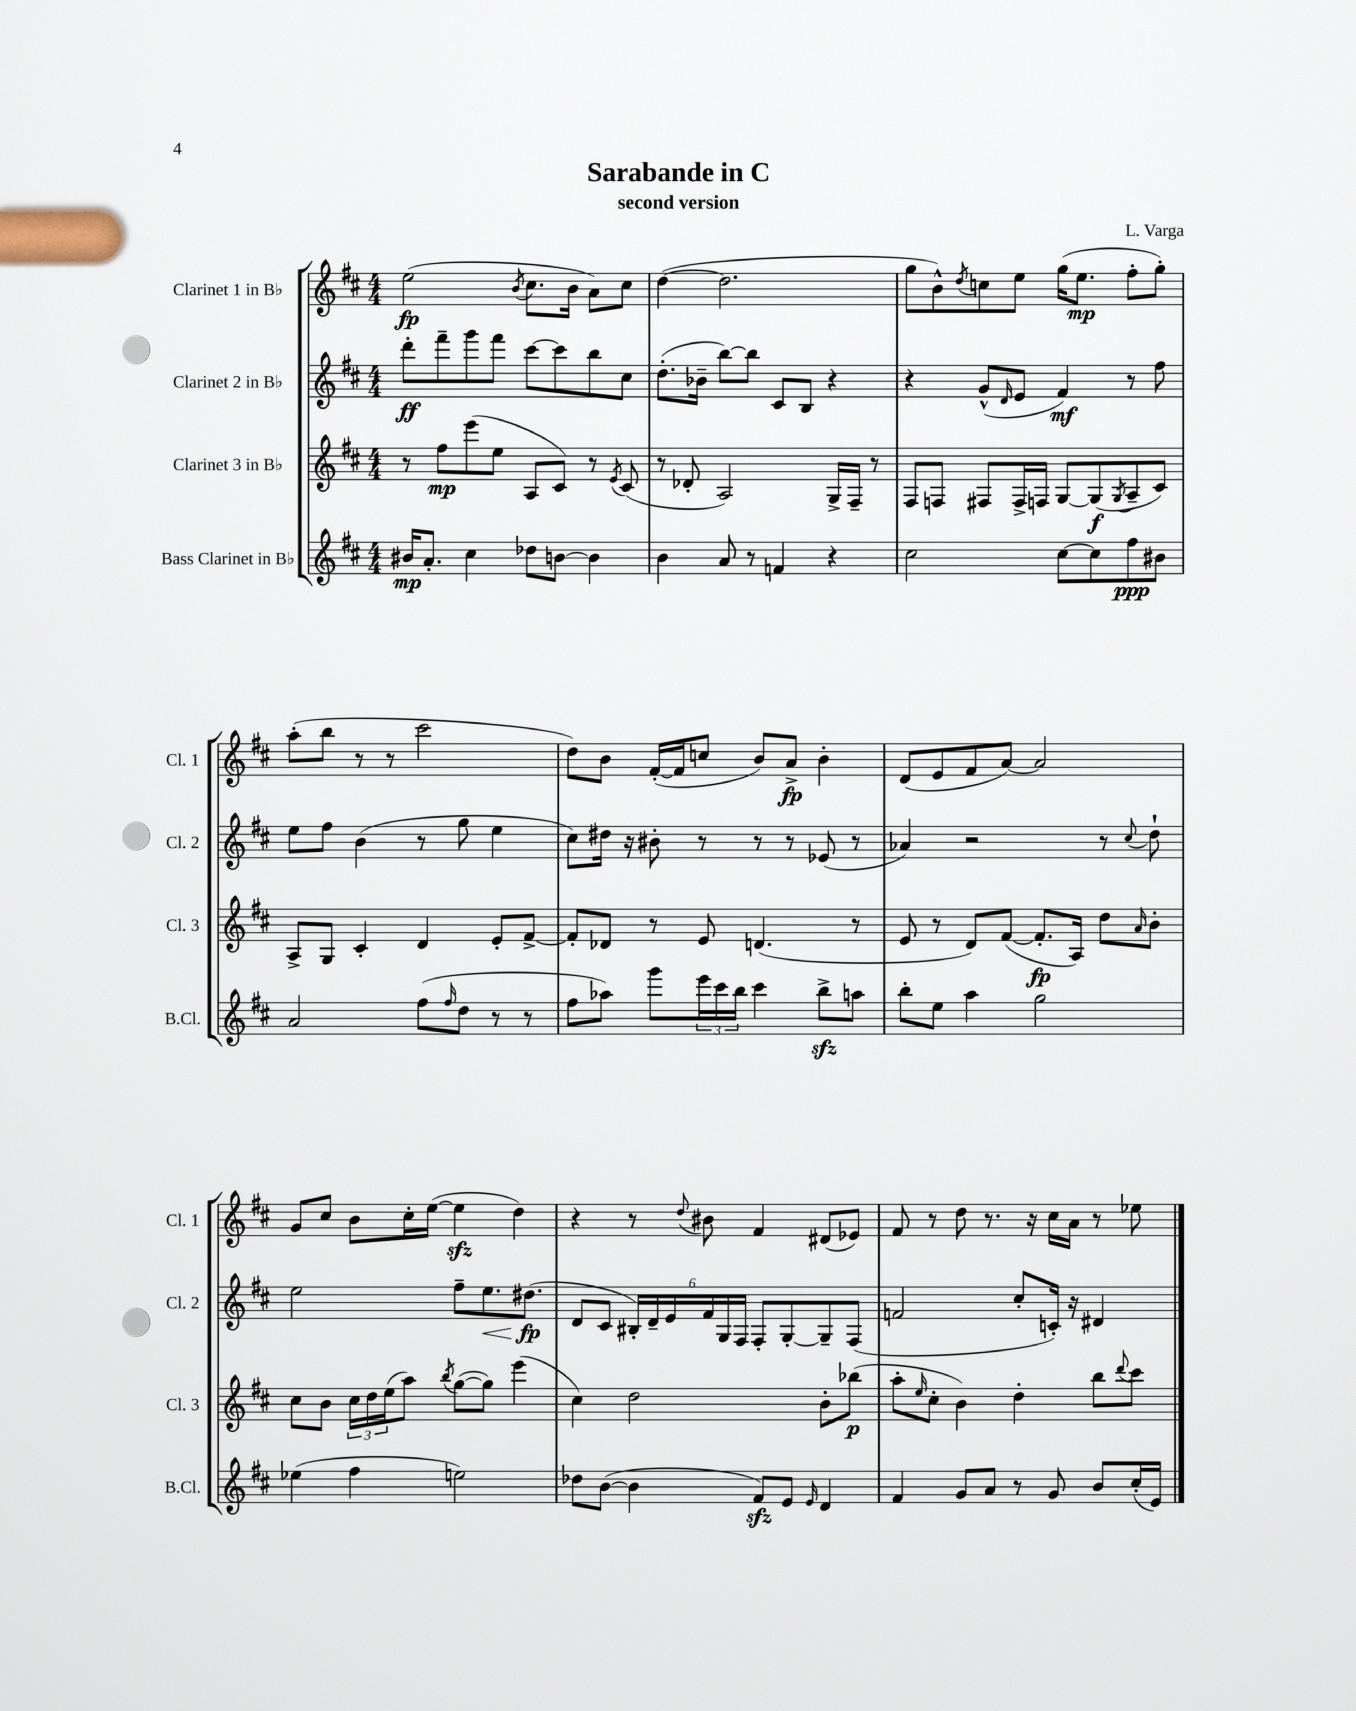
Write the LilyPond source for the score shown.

\header { title = "Sarabande in C" composer = "L. Varga" subtitle = "second version" }
<<
\new StaffGroup <<
\new Staff = "s0" \with { instrumentName = "Clarinet 1 in Bb" shortInstrumentName = "Cl. 1" } {
    \clef treble \key d \major \numericTimeSignature \time 4/4
    e''2\fp( \acciaccatura { b'8 } cis''8. b'16 a'8) cis''8 |
    d''4~( d''2. |
    g''8 b'8-^) \acciaccatura { d''8 } c''8 e''8 g''16( e''8.\mp fis''8-. g''8-.) |
    a''8-.( b''8 r8 r8 cis'''2 |
    d''8) b'8 fis'16~-.( fis'16 c''8 b'8) a'8->\fp b'4-. |
    d'8( e'8 fis'8 a'8~) a'2 |
    g'8 cis''8 b'8 cis''16-. e''16~( e''4\sfz d''4) |
    r4 r8 \appoggiatura { d''8 } bis'8 fis'4 dis'8( ees'8) |
    fis'8 r8 d''8 r8. r16 cis''16 a'16 r8 ees''8 \bar "|." |
}
\new Staff = "s1" \with { instrumentName = "Clarinet 2 in Bb" shortInstrumentName = "Cl. 2" } {
    \clef treble \key d \major \numericTimeSignature \time 4/4
    d'''8-.\ff fis'''8-- g'''8 fis'''8 cis'''8~ cis'''8 b''8 cis''8 |
    d''8.-.( bes'16-- b''8~) b''8 cis'8 b8 r4 |
    r4 g'8-^( \grace { d'16 } e'8 fis'4\mf) r8 fis''8 |
    e''8 fis''8 b'4( r8 g''8 e''4 |
    cis''8) dis''16 r16 bis'8-. r8 r8 r8 ees'8( r8 |
    aes'4) r2 r8 \appoggiatura { cis''8 } d''8-! |
    e''2 fis''8-- e''8.\< dis''8.\fp\!( |
    d'8 cis'8 \tuplet 6/4 { bis16-.) d'16-- e'16 fis'16 g16 fis16 } fis8-. g8~-. g8-- fis8( |
    f'2 cis''8-. c'16-.) r16 dis'4 \bar "|." |
}
\new Staff = "s2" \with { instrumentName = "Clarinet 3 in Bb" shortInstrumentName = "Cl. 3" } {
    \clef treble \key d \major \numericTimeSignature \time 4/4
    r8 fis''8\mp e'''8( e''8 a8 cis'8) r8 \acciaccatura { e'8 } cis'8( |
    r8 des'8-. a2) g16-> fis16-- r8 |
    fis8 f8 fis8 fis16-> f16 g8~ g8\f( \acciaccatura { g8 } a8-- cis'8) |
    a8-> g8 cis'4-. d'4 e'8-. fis'8~-> |
    fis'8-. des'8 r8 e'8 d'4.( r8 |
    e'8 r8 d'8) fis'8~( fis'8.-.\fp a16) d''8 \grace { a'16 } b'8-. |
    cis''8 b'8 \tuplet 3/2 { cis''16 d''16 e''16( } a''8) \acciaccatura { b''8 } g''8~( g''8) e'''4( |
    cis''4) d''2 b'8-. bes''8\p( |
    a''8-. \grace { e''16 } cis''8-. b'4) d''4-. b''8 \appoggiatura { d'''8 } cis'''8 \bar "|." |
}
\new Staff = "s3" \with { instrumentName = "Bass Clarinet in Bb" shortInstrumentName = "B.Cl." } {
    \clef treble \key d \major \numericTimeSignature \time 4/4
    bis'16\mp a'8.-. cis''4 des''8 b'8~ b'4 |
    b'4 a'8 r8 f'4 r4 |
    cis''2 cis''8~ cis''8 fis''8\ppp bis'8 |
    a'2 fis''8( \grace { fis''16 } d''8 r8 r8 |
    fis''8 aes''8) g'''8 \tuplet 3/2 { e'''16 cis'''16 b''16 } cis'''4 b''8->\sfz a''8 |
    b''8-. e''8 a''4 g''2 |
    ees''4( fis''4 e''2) |
    des''8 b'8~( b'4 fis'8\sfz) e'8 \grace { e'16 } d'4 |
    fis'4 g'8 a'8 r8 g'8 b'8 cis''16-.( e'16) \bar "|." |
}
>>
>>
\layout { \context { \Score \remove "Bar_number_engraver" } }
